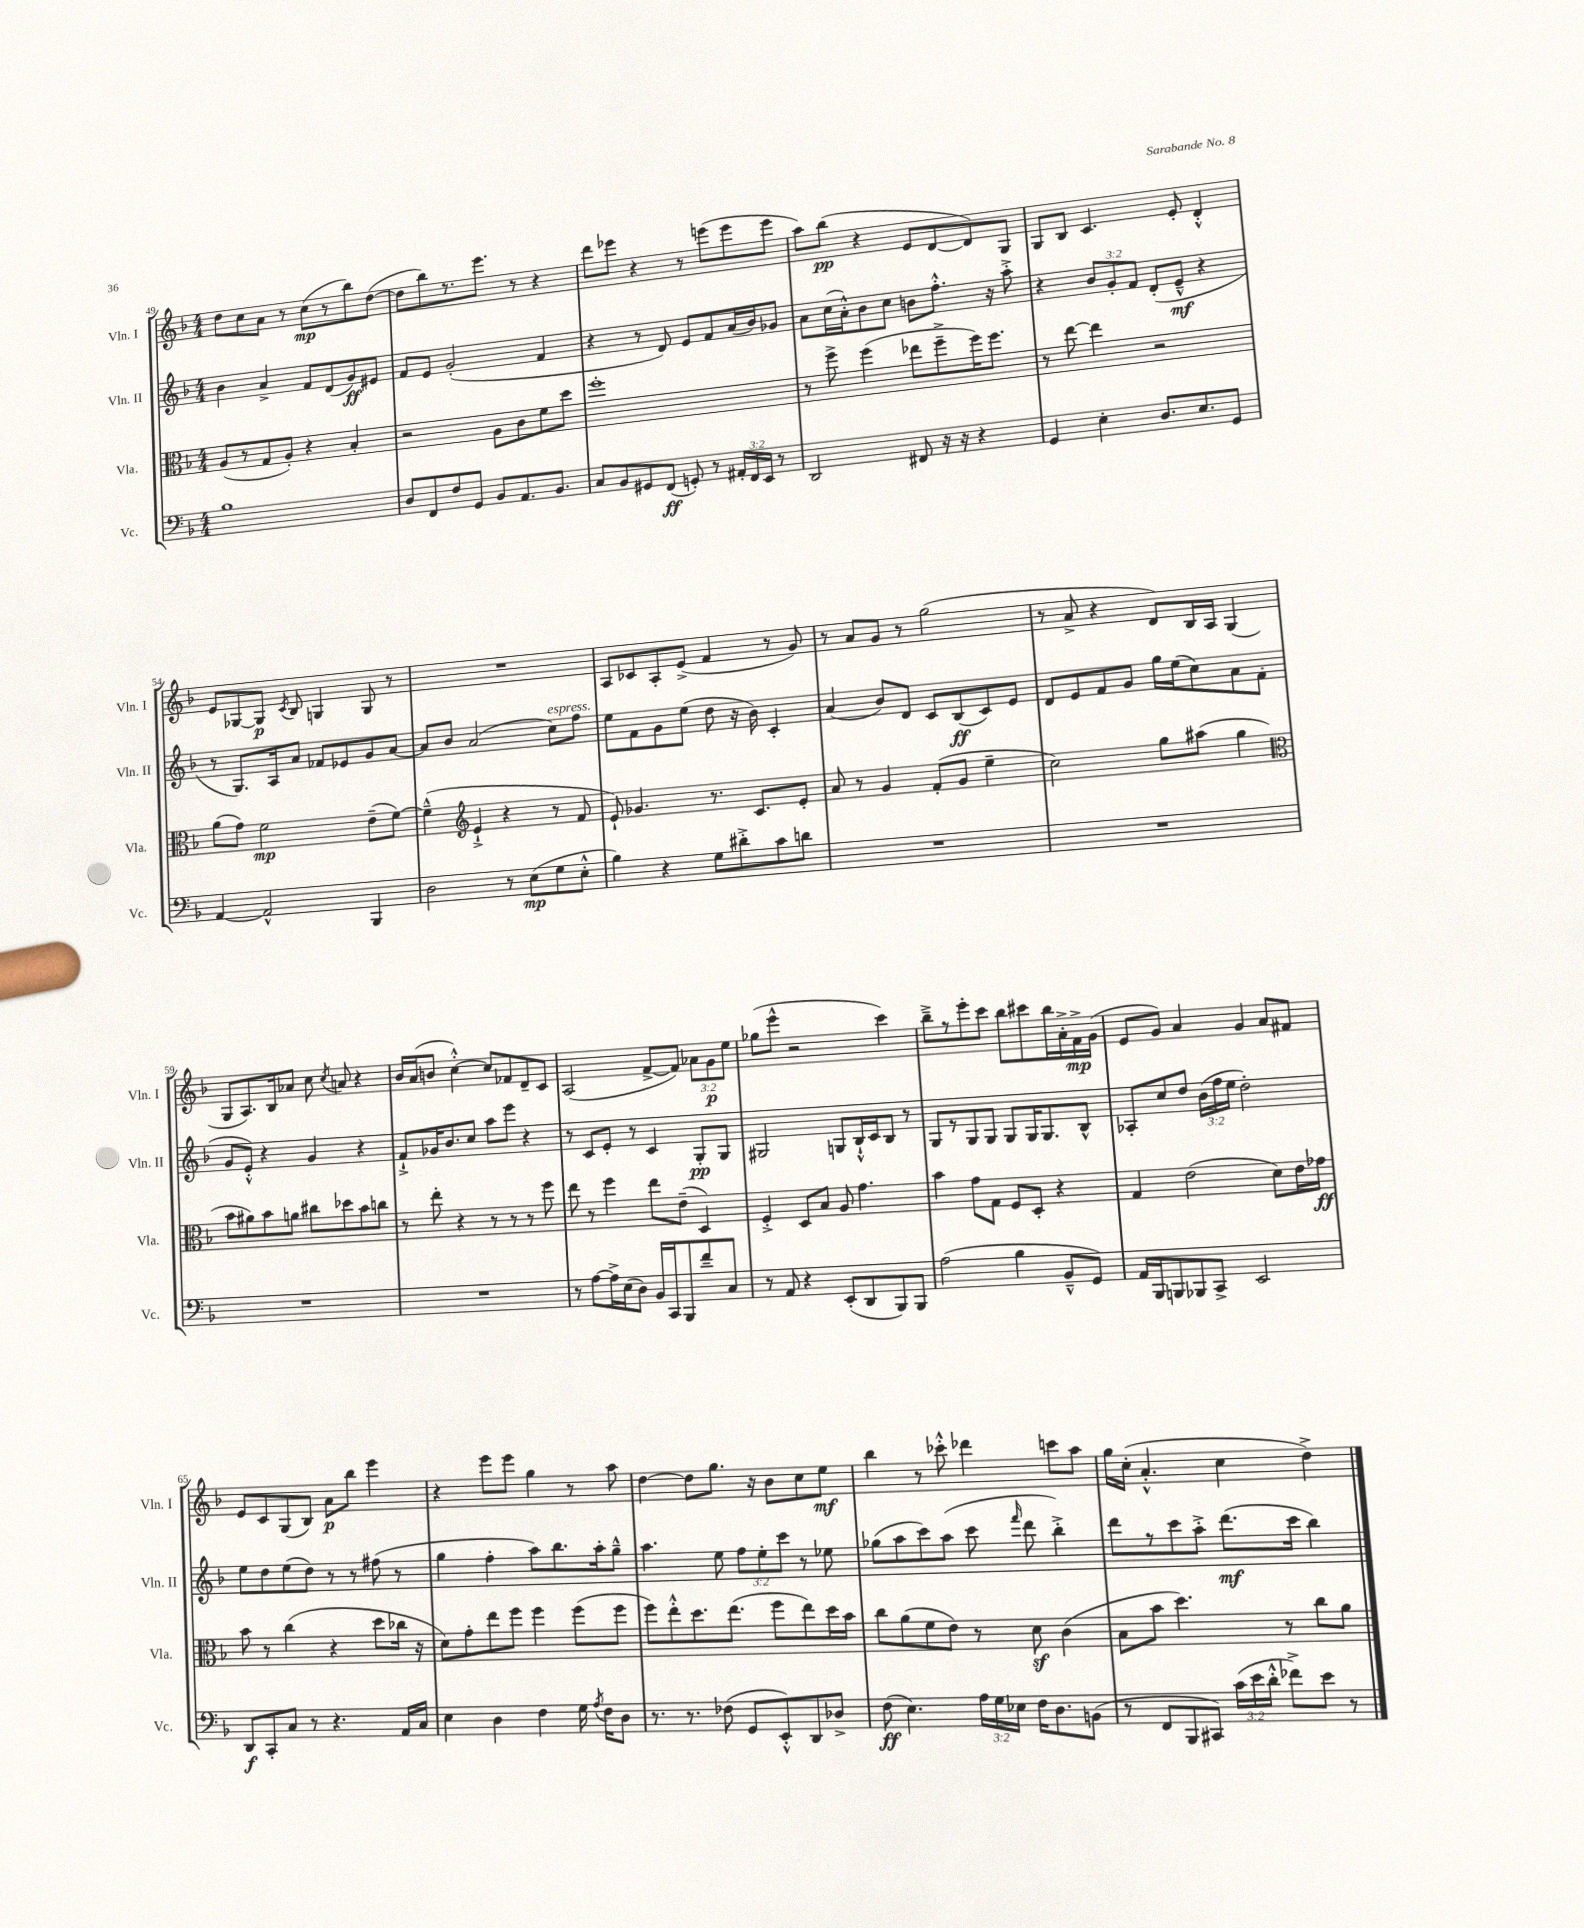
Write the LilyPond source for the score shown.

<<
\new StaffGroup <<
\new Staff = "s0" \with { instrumentName = "Vln. I" shortInstrumentName = "Vln. I" } {
    \clef treble \key f \major \numericTimeSignature \time 4/4 \override Staff.TupletNumber.text = #tuplet-number::calc-fraction-text
    \autoBeamOff d''8[ c''8 a'8] r8 c''8[\mp( r8 bes''8) d''8]~( |
    d''8[ bes''8) r8. e'''8.] r8 r4 |
    d'''8[ ees'''8] r4 r8 e'''8[( e'''8 e'''8] |
    a''8[) bes''8]\pp( r4 e'8[ d'8~ d'8) g8] |
    g8[ bes8] c'4. e'8-. d'4-.-^ |
    e'8[ ges8~ ges8]\p \acciaccatura { c'8 } bes8 g4 g8 r8 |
    R1 |
    a8[ ces'8 a8-. e'8]->( f'4 r8 g'8) |
    r8 a'8[ g'8] r8 g''2( |
    r8 a'8-> r4 d'8[) bes16 a16] g4( |
    g8[ a8.) bes16 aes'8] c''8 \acciaccatura { c''8 } a'8 r4 |
    bes'16[ a'16( b'8] c''4~-.-^) c''8[ fes'8 d'8-- c'8] |
    a2( f'8[~-> f'8]) \tuplet 3/2 { aes'8[ g'8\p e''8] } |
    ges''8[( e'''8]-^ r2 c'''4) |
    bes''8[---> r8 e'''8-. c'''8] bes''8[ cis'''8 bes''16 a'16-.-> f'16->\mp g'16]( |
    e'8[ g'8]) a'4 g'4 a'8[ fis'8] |
    e'8[ c'8 g8( bes8]) a'8[\p bes''8] e'''4 |
    r4 e'''8[ e'''8] g''4 r8 a''8 |
    d''4~ d''8[ g''8.] r16 bes'8[ c''8 e''8]\mf |
    bes''4 r8 ces'''8-.-^ des'''4 c'''8[ a''8] |
    g''16[ c''16]-.( a'4.-.-^ c''4 d''4->) \bar "|." |
}
\new Staff = "s1" \with { instrumentName = "Vln. II" shortInstrumentName = "Vln. II" } {
    \clef treble \key f \major \numericTimeSignature \time 4/4 \override Staff.TupletNumber.text = #tuplet-number::calc-fraction-text
    \autoBeamOff bes'4 a'4-> f'8[ d'8( g'8\ff) eis'8] |
    f'8[ e'8] g'2-.( f'4 |
    r4 r8 d'8) e'8[ f'8 a'16( bes'16) ges'8] |
    a'8[ c''16( a'16-.-^) bes'8 c''8] b'8[ f''8.]-.-^ r16 a''8-.-> |
    r4 \tuplet 3/2 { bes'8[ g'8-. f'8] } d'8[-.( e'8]---^\mf r4 |
    r8 g8.[) a16 a'8] fes'8[ ees'8 g'8 a'8]~ |
    a'8[ bes'8] a'2( c''8[^\markup { \italic "espress." }) f''8] |
    e''8[ f'8 g'8 e''8]( d''8 r16 bes'16) c'4-. |
    a'4( bes'8[) d'8] c'8[ bes8\ff( c'8) e'8] |
    d'8[ e'8 f'8 g'8] g''16[ e''16( c''8) a'8 f'8]( |
    g'8[ e'8]-.-^) r4 g'4 r4 |
    f'8[-!-> ges'16 bes'8. c''8] a''8[ e'''8] r4 |
    r8 c'8[ e'8]-. r8 c'4 g8[-.\pp g8] |
    gis2 g8[ bes16-!-^ c'16 bes8] r8 |
    g8[ r8 g8 g8] g8[ g16 g8. bes8]-^ |
    aes8[-. c''8 d''8] \tuplet 3/2 { bes'16[( f''16 e''16] } d''2-.) |
    e''8[ d''8 e''8( d''8]) r8 r8 fis''8( r8 |
    g''4 f''4-. a''8[) bes''8. a''16-. g''8]---^ |
    a''4. e''8 \tuplet 3/2 { f''8[ e''8-. c'''8] } r8 ees''8 |
    ges''8[( a''8 c'''8) a''8]( c'''8 \grace { f'''16 } d'''8 bes''4-.->) |
    d'''8[ r8 c'''8 a''8]-.-> d'''8.[\mf( c'''16] bes''4) \bar "|." |
}
\new Staff = "s2" \with { instrumentName = "Vla." shortInstrumentName = "Vla." } {
    \clef alto \key f \major \numericTimeSignature \time 4/4
    \autoBeamOff a8[( r8 g8 a8]-.) r4 bes4-. |
    r2 a8[ c'8 f'8 d''8] |
    f''1-. |
    r8 f''8-> f''4( ees''8[ f''8---> f''16) f''8.] |
    r8 e''8~ e''4 r2 |
    a'8[( g'8]) f'2\mp e'8[--( f'8]~) |
    f'4---^( \clef treble e'4-!-> r4 r8 f'8 |
    e'8-!) ges'4. r8. c'8.[ e'8]-. |
    a'8 r8 g'4 f'8[-.( g'8] e''4-- |
    c''2) g''8[ ais''8]( g''4 |
    \clef alto bes'8[ ais'8) bes'8 a'8] cis''8[ des''8 bes'8 c''8] |
    r8 e''8-. r4 r8 r8 r8 f''8 |
    e''8 r8 f''4 e''8[ e'8]--( d4) |
    f4-.-> d8[ bes8] a8 g'4. |
    bes'4 g'8[ g8] f8[ d8]-. r4 |
    g4 e'2( d'8[) e'16 ges'16]\ff |
    bes'8 r8 c''4( r4 d''8[ ces''16] r16 |
    d'8[) g'8-. e''8 f''8] f''4 f''8[( f''8] |
    f''8[) e''8-.-^ d''8. e''8.]( f''8[ e''8) d''16 bes'16] |
    c''8[ a'8( f'8 e'8]) r8 d'8\sf c'4( |
    bes8[ bes'8] d''4.) r8 c''8[ a'8] \bar "|." |
}
\new Staff = "s3" \with { instrumentName = "Vc." shortInstrumentName = "Vc." } {
    \clef bass \key f \major \numericTimeSignature \time 4/4 \override Staff.TupletNumber.text = #tuplet-number::calc-fraction-text
    \autoBeamOff bes1 |
    d8[ f,8 f8 g,8] bes,8[ a,8. bes,8.] |
    c8[ bes,8 gis,8 f,8]\ff( g,8-.) r8 \tuplet 3/2 { ais,16[-. f,16 e,16] } r8 |
    d,2 fis,8 r16 r16 r4 |
    g,4 e4-. d8.[ e8. g,8] |
    a,4~ a,2-^ bes,,4 |
    d2 r8 e8[\mp( g8 e8]-.-^ |
    bes4) r4 g8[ dis'8-.-> c'8 d'8] |
    R1 |
    R1 |
    R1 |
    R1 |
    r8 a8[~ a16-> e16( d8]) bes,16[ c,16 bes,,8 f'8-- c8] |
    r8 a,8 r4 e,8[-.( d,8 bes,,8) bes,,8] |
    a2( bes4 bes,8[---^ g,8]) |
    a,16[ bes,,16 b,,8 bes,,8 c,8]-> e,2 |
    d,8[\f c,8-. c8] r8 r4. a,16[ c16] |
    e4 d4 f4 g16 \acciaccatura { a8 } f16[ d8] |
    r8. r8. fes8( g,8[ e,8-.-^) d,8 des8]-> |
    f8\ff( e4.) \tuplet 3/2 { a16[ g16 ees16] } f16[ d8. b,8]( |
    r8 f,8[ bes,,8 cis,8]) \tuplet 3/2 { c'16[( e'16 d'16]-.-^ } fes'8[->) e'8] r8 \bar "|." |
}
>>
>>
\layout { \context { \Score currentBarNumber = #49 } }
